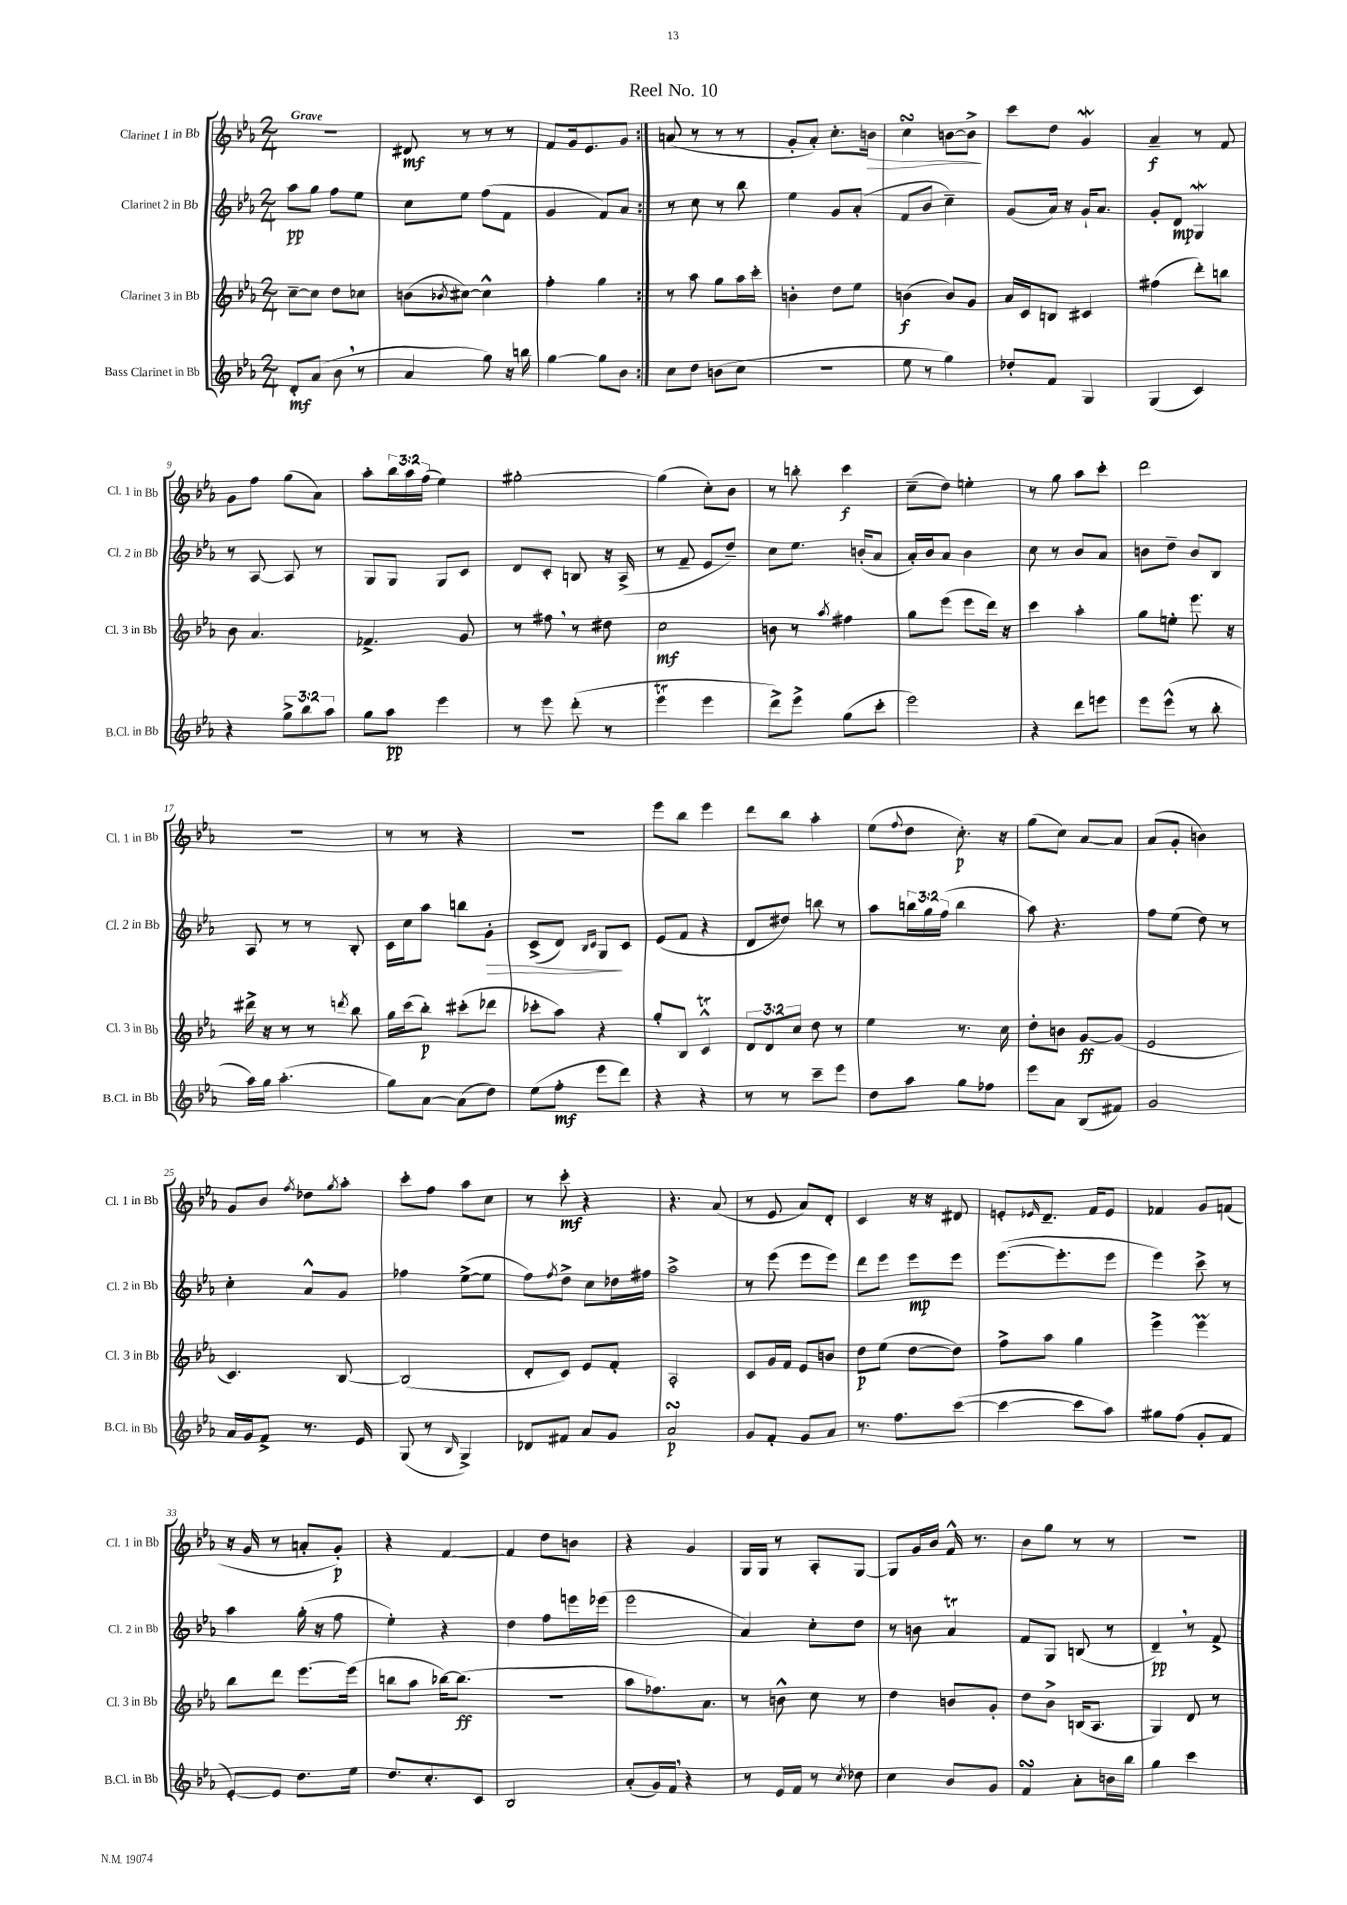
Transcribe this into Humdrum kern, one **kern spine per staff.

**kern	**dynam	**kern	**dynam	**kern	**dynam	**kern	**dynam
*part4	*part4	*part3	*part3	*part2	*part2	*part1	*part1
*staff4	*staff4	*staff3	*staff3	*staff2	*staff2	*staff1	*staff1
*I"Bass Clarinet in Bb	*	*I"Clarinet 3 in Bb	*	*I"Clarinet 2 in Bb	*	*I"Clarinet 1 in Bb	*
*I'B.Cl. in Bb	*	*I'Cl. 3 in Bb	*	*I'Cl. 2 in Bb	*	*I'Cl. 1 in Bb	*
*clefG2	*	*clefG2	*	*clefG2	*	*clefG2	*
*k[b-e-a-]	*	*k[b-e-a-]	*	*k[b-e-a-]	*	*k[b-e-a-]	*
*M2/4	*	*M2/4	*	*M2/4	*	*M2/4	*
=1	=1	=1	=1	=1	=1	=1	=1
!	!	!	!	!	!	!LO:TX:a:B:t=Grave	!
8d'/L	mf	[8cc~\L	.	8aa-\L	pp	2r	.
(8a-/J	.	8cc\J]	.	8gg\J	.	.	.
8b-,\	.	8dd\L	.	8ff\L	.	.	.
8r	.	8cc-X\J	.	8ee-\J	.	.	.
=2	=2	=2	=2	=2	=2	=2	=2
4a-/	.	(8bn\L	.	8cc\L	.	8d#X/	mf
.	.	8qb-X/	.	.	.	.	.
.	.	[8cc#X\J)	.	8ee-\J	.	8r	.
8gg\)	.	4cc#^^\]	.	(8ff\L	.	8r	.
16r	.	.	.	8f\J	.	8r	.
16bbn\	.	.	.	.	.	.	.
=3	=3	=3	=3	=3	=3	=3	=3
[4gg\	.	4ff'\	.	4g/	.	8f/L	.
.	.	.	.	.	.	16g/k	.
.	.	.	.	.	.	8.e-/	.
8gg\L]	.	4gg\	.	8f/L)	.	.	.
8b-\J	.	.	.	8a-/J	.	8g/J	.
=4:|!	=4:|!	=4:|!	=4:|!	=4:|!	=4:|!	=4:|!	=4:|!
8cc\L	.	8r	.	8r	.	(8an/	.
8dd\J	.	8aa-\	.	8cc\	.	8r	.
(8bn\L	.	8gg\L	.	8r	.	8r	.
8cc\J	.	16aa-\L	.	8bb-\	.	8r	.
.	.	16ccc'\JJ	.	.	.	.	.
=5	=5	=5	=5	=5	=5	=5	=5
2r	.	4bn'\	.	4ee-\	.	8g'/L	.
.	.	.	.	.	.	8a-'/J)	.
.	.	8dd\L	.	8g/L	.	8.cc'\L	.
.	.	8ee-\J	.	(8a-'/J	.	.	.
!	!	!	!	!	!	!	!LO:HP:b
.	.	.	.	.	.	16bn\Jk	>
=6	=6	=6	=6	=6	=6	=6	=6
8ee-\	.	(4bn\	f	8f/L	.	4ccsSSS\	.
8r	.	.	.	8b-/J	.	.	.
4gg\)	.	8b/L)	.	4cc~\)	.	[8bn\L	.
.	.	8g/J	.	.	.	8b^\J]	.
.	.	.	.	.	.	.	]
=7	=7	=7	=7	=7	=7	=7	=7
8dd-X'/L	.	16a-/LL	.	(8g/L	.	8ccc\L	.
.	.	16c/J	.	.	.	.	.
8f/J	.	8Bn/J	.	16a-/Jk)	.	8dd\J	.
.	.	.	.	16r	.	.	.
4G/	.	4c#X/	.	16g`/KL	.	4gW/	.
.	.	.	.	8.a-/J	.	.	.
=8	=8	=8	=8	=8	=8	=8	=8
(4G/	.	(4ff#X\	.	8g'/L	.	4a-~/	f
.	.	.	.	8d/J	mp	.	.
4c/)	.	8ddd'\L)	.	4GW/	.	8r	.
.	.	8bbn\J	.	.	.	8f/	.
!!LO:LB:g=z
=9	=9	=9	=9	=9	=9	=9	=9
4r	.	8b-\	.	8r	.	8g\L	.
.	.	4.a-/	.	[8A-/	.	8ff\J	.
12gg^\L	.	.	.	8A-/]	.	(8gg\L	.
12bb-\	.	.	.	.	.	.	.
.	.	.	.	8r	.	8a-\J)	.
12aa-\J	.	.	.	.	.	.	.
=10	=10	=10	=10	=10	=10	=10	=10
8gg\L	.	4.f-X^/	.	8G/L	.	8aa-'\L	.
8aa-\J	pp	.	.	8G/J	.	24bb-\L	.
.	.	.	.	.	.	24aa-\	.
.	.	.	.	.	.	(24ff\JJ	.
4eee-\	.	.	.	8G/L	.	4ee-\)	.
.	.	8g/	.	8c/J	.	.	.
=11	=11	=11	=11	=11	=11	=11	=11
8r	.	8r	.	8d/L	.	[2gg#X'\	.
8eee-\	.	8ff#X,\	.	8c'/J	.	.	.
(8ddd'\	.	8r	.	8Bn/	.	.	.
8r	.	8dd#X\	.	16r	.	.	.
.	.	.	.	(16A-^/	.	.	.
=12	=12	=12	=12	=12	=12	=12	=12
4eee-T\	.	2cc\	mf	8r	.	(4gg#\]	.
.	.	.	.	8f~/	.	.	.
4eee-\	.	.	.	8e-/L	.	8cc'\L)	.
.	.	.	.	8dd~/J)	.	8b-\J	.
=13	=13	=13	=13	=13	=13	=13	=13
8ddd^\L)	.	8bn\	.	8cc\L	.	8r	.
8eee-^\J	.	8r	.	8.ee-\J	.	8bbn'\	.
.	.	8qaa-/	.	.	.	.	.
(8gg\L	.	4ff#X\	.	.	.	4ccc\	f
.	.	.	.	(16bn'/KL	.	.	.
8ccc'\J	.	.	.	8a-/J	.	.	.
=14	=14	=14	=14	=14	=14	=14	=14
2eee-\)	.	8gg\L	.	16a-'/LL)	.	(8cc~\L	.
.	.	.	.	16b-/J	.	.	.
.	.	(8eee-\J	.	8a-/J	.	8dd\J)	.
.	.	8eee-\L	.	4b-\	.	4een'\	.
.	.	16ddd\Jk)	.	.	.	.	.
.	.	16r	.	.	.	.	.
=15	=15	=15	=15	=15	=15	=15	=15
4r	.	4ccc\	.	8cc\	.	8r	.
.	.	.	.	8r	.	8gg\	.
8ddd\L	.	4aa-'\	.	8b-/L	.	8aa-\L	.
8eeen\J	.	.	.	8a-/J	.	8ccc'\J	.
=16	=16	=16	=16	=16	=16	=16	=16
8eee-\L	.	8gg\L	.	8bn\L	.	2ddd\	.
(8eee-^^\J	.	8een'\J	.	8dd~\J	.	.	.
8r	.	8.eee-\	.	8b/L	.	.	.
8bb-'\	.	.	.	8B-/J	.	.	.
.	.	16r	.	.	.	.	.
!!LO:LB:g=z
=17	=17	=17	=17	=17	=17	=17	=17
16aa-\LL)	.	16ddd#X^\	.	8A-/	.	2r	.
16gg\JJ	.	16r	.	.	.	.	.
(4.aa-'\	.	8r	.	8r	.	.	.
.	.	8r	.	8r	.	.	.
.	.	8qdddn/	.	.	.	.	.
.	.	8bb-\	.	8B-'/	.	.	.
=18	=18	=18	=18	=18	=18	=18	=18
8gg\L)	.	16gg\LL	.	16c\LL	.	8r	.
.	.	(16ccc\J	.	16cc\J	.	.	.
[8a-\J	.	8bb-'\J)	p	8aa-\J	.	8r	.
(8a-\L]	.	(8ccc#X'\L	.	8bbn\L	.	4r	.
!	!	!	!	!	!LO:HP:b	!	!
8dd\J)	.	8ddd-X\J	.	8g'\J	>	.	.
=19	=19	=19	=19	=19	=19	=19	=19
(8ee-\L	.	8ccc-X'\L	.	(8c^/L	.	2r	.
8ff'\J	mf	8aa-\J)	.	8d/J)	.	.	.
.	.	.	.	16qqB-/LL	.	.	.
.	.	.	.	16qqc/JJ	.	.	.
8eee-\L	.	4r	.	8G/L	.	.	.
8ddd\J)	.	.	.	8c/J	]	.	.
=20	=20	=20	=20	=20	=20	=20	=20
4r	.	8gg'/L	.	(8e-/L	.	8eee-\L	.
.	.	8B-/J	.	8f/J	.	8bb-\J	.
4r	.	4cT^^/	.	4r	.	4eee-\	.
=21	=21	=21	=21	=21	=21	=21	=21
8r	.	12d/L	.	8d/L	.	8ddd\L	.
.	.	12d/	.	.	.	.	.
8r	.	.	.	8dd#X/J)	.	8bb-\J	.
.	.	12cc/J	.	.	.	.	.
8ccc~\L	.	8dd\	.	8bbn\	.	4aa-'\	.
8eee-\J	.	8r	.	8r	.	.	.
=22	=22	=22	=22	=22	=22	=22	=22
8dd\L	.	4ee-\	.	8aa-\L	.	(8ee-\L	.
.	.	.	.	.	.	8qqff/	.
8aa-\J	.	.	.	24bbn\L	.	8dd\J	.
.	.	.	.	24gg\	.	.	.
.	.	.	.	(24ff\JJ	.	.	.
8gg\L	.	8.r	.	4bb\	.	8.cc'\)	p
8ff-X\J	.	.	.	.	.	.	.
.	.	16cc\	.	.	.	16r	.
=23	=23	=23	=23	=23	=23	=23	=23
8eee-\L	.	8dd'\L	.	8aa-\)	.	(8gg\L	.
8a-\J	.	8bn\J	.	4.r	.	8cc\J)	.
(8B-/L	.	[8g/L	ff	.	.	[8a-/L	.
8f#X/J)	.	(8g/J]	.	.	.	8a-/J]	.
=24	=24	=24	=24	=24	=24	=24	=24
2g/	.	2e-/	.	8ff\L	.	(8a-/L	.
.	.	.	.	(8ee-\J	.	8g'/J	.
.	.	.	.	8dd\)	.	4bn\)	.
.	.	.	.	8r	.	.	.
!!LO:LB:g=z
=25	=25	=25	=25	=25	=25	=25	=25
16a-/LL	.	4.c/)	.	4cc'\	.	8g/L	.
16g/J	.	.	.	.	.	.	.
8f^/J	.	.	.	.	.	8b-/J	.
.	.	.	.	.	.	8qff/	.
8.r	.	.	.	8a-^^/L	.	8dd-X\L	.
.	.	.	.	.	.	8qgg/	.
.	.	[8B-/	.	8g/J	.	8aa-'\J	.
16e-/	.	.	.	.	.	.	.
=26	=26	=26	=26	=26	=26	=26	=26
(8G/	.	(2B-/]	.	4ff-X\	.	8ccc'\L	.
8r	.	.	.	.	.	8ff\J	.
16qqB-/	.	.	.	.	.	.	.
4G^/)	.	.	.	([8ee-^\L	.	8aa-\L	.
.	.	.	.	8ee-\J]	.	8cc\J	.
=27	=27	=27	=27	=27	=27	=27	=27
8d-X/L	.	8d'/L	.	8ff\L)	.	8r	.
.	.	.	.	8qff/	.	.	.
8f#X/J	.	8c/J)	.	8dd^\J	.	8ccc'\	mf
8a-/L	.	8e-/L	.	8cc\L	.	4r	.
8g/J	.	8f'/J	.	16dd-X\L	.	.	.
.	.	.	.	16ff#X\JJ	.	.	.
=28	=28	=28	=28	=28	=28	=28	=28
2a-sSSs/	p	2A-'/	.	2aa-^\	.	4.r	.
.	.	.	.	.	.	(8a-/	.
=29	=29	=29	=29	=29	=29	=29	=29
8g/L	.	8c/L	.	8r	.	8r	.
8f'/J	.	16g/L	.	(8eee-\	.	8e-/	.
.	.	16f/JJ	.	.	.	.	.
8g/L	.	8e-/L	.	8eee-\L	.	8a-/L)	.
8a-/J	.	8bn/J	.	8eee-\J)	.	8d'/J	.
=30	=30	=30	=30	=30	=30	=30	=30
8.r	.	8dd\L	p	8ddd\L	.	4c/	.
.	.	(8ee-\J	.	8eee-\J	.	.	.
8.ff\L	.	.	.	.	.	.	.
.	.	[8dd\L	.	8eee-\L	mp	16r	.
.	.	.	.	.	.	16r	.
([8ccc\J	.	8dd\J])	.	8eee-\J	.	8d#X/	.
=31	=31	=31	=31	=31	=31	=31	=31
4ccc\_	.	8ff^\L	.	([8.eee-\L	.	8en'/L	.
.	.	.	.	.	.	16qqe-X/	.
.	.	8aa-\J	.	.	.	8.d~/J	.
.	.	.	.	8.eee-'\]	.	.	.
8ccc\L]	.	4gg\	.	.	.	.	.
.	.	.	.	.	.	16f/KL	.
8aa-\J)	.	.	.	8eee-\J	.	8e-/J	.
=32	=32	=32	=32	=32	=32	=32	=32
8gg#X\L	.	4eee-^\	.	4eee-\)	.	4f-X/	.
(8ff\J	.	.	.	.	.	.	.
8g'/L	.	4eee-M\	.	8ccc^\	.	8g/L	.
8f/J	.	.	.	8r	.	(8fn/J	.
!!LO:LB:g=z
=33	=33	=33	=33	=33	=33	=33	=33
[8e-'/L)	.	8bb-\L	.	4aa-\	.	16r	.
.	.	.	.	.	.	16g/	.
8e-/J]	.	8ddd\J	.	.	.	8r	.
8.dd\L	.	[8.eee-\L	.	(16gg'\	.	8an'/L	.
.	.	.	.	16r	.	.	.
.	.	.	.	8ff\	.	8g'/J)	p
16ee-\Jk	.	(16eee-\Jk]	.	.	.	.	.
=34	=34	=34	=34	=34	=34	=34	=34
8.dd/L	.	8bbn\L	.	4ee-'\)	.	4r	.
.	.	8aa-\J	.	.	.	.	.
8.cc'/	.	.	.	.	.	.	.
.	.	[16bb-X\KL)	.	4r	.	[4f/	.
.	.	(8.bb-\J]	ff	.	.	.	.
8c/J	.	.	.	.	.	.	.
=35	=35	=35	=35	=35	=35	=35	=35
2B-/	.	2r	.	4dd\	.	4f/]	.
.	.	.	.	8ff\L	.	8dd\L	.
.	.	.	.	16eeen\L	.	8bn\J	.
.	.	.	.	(16eee-X\JJ	.	.	.
=36	=36	=36	=36	=36	=36	=36	=36
(8a-'/L	.	8aa-\L	.	2eee-\	.	4r	.
16g/L)	.	8.ff-X\)	.	.	.	.	.
16f,/JJ	.	.	.	.	.	.	.
4r	.	.	.	.	.	4g/	.
.	.	8.a-\J	.	.	.	.	.
=37	=37	=37	=37	=37	=37	=37	=37
8r	.	8r	.	4a-/)	.	16G/LL	.
.	.	.	.	.	.	16G/JJ	.
16e-/LL	.	8bn^^\	.	.	.	8r	.
16f/JJ	.	.	.	.	.	.	.
8r	.	8cc\	.	8cc'\L	.	8A-'/L	.
8qcc/	.	.	.	.	.	.	.
8dd-X\	.	8r	.	8dd\J	.	[8G/J	.
=38	=38	=38	=38	=38	=38	=38	=38
4cc\	.	4dd\	.	8r	.	8G/L]	.
.	.	.	.	8bn\	.	16g/L	.
.	.	.	.	.	.	16b-/JJ	.
8b-/L	.	8bn/L	.	4a-T/	.	16f^^/	.
.	.	.	.	.	.	8.r	.
8g/J	.	8g'/J	.	.	.	.	.
=39	=39	=39	=39	=39	=39	=39	=39
4fsSSS/	.	8dd\L	.	8f/L	.	8b-\L	.
.	.	8b-^\J	.	8G/J	.	8gg\J	.
8a-'\L	.	(16Bn/KL	.	(8Bn/	.	8r	.
.	.	8.A-/J	.	.	.	.	.
16bn\L	.	.	.	8r	.	8r	.
16bb-\JJ	.	.	.	.	.	.	.
=40	=40	=40	=40	=40	=40	=40	=40
4gg\	.	4G/)	.	4d~,/)	pp	2r	.
4ccc\	.	8d/	.	8r	.	.	.
.	.	8r	.	8f^/	.	.	.
==	==	==	==	==	==	==	==
*-	*-	*-	*-	*-	*-	*-	*-
